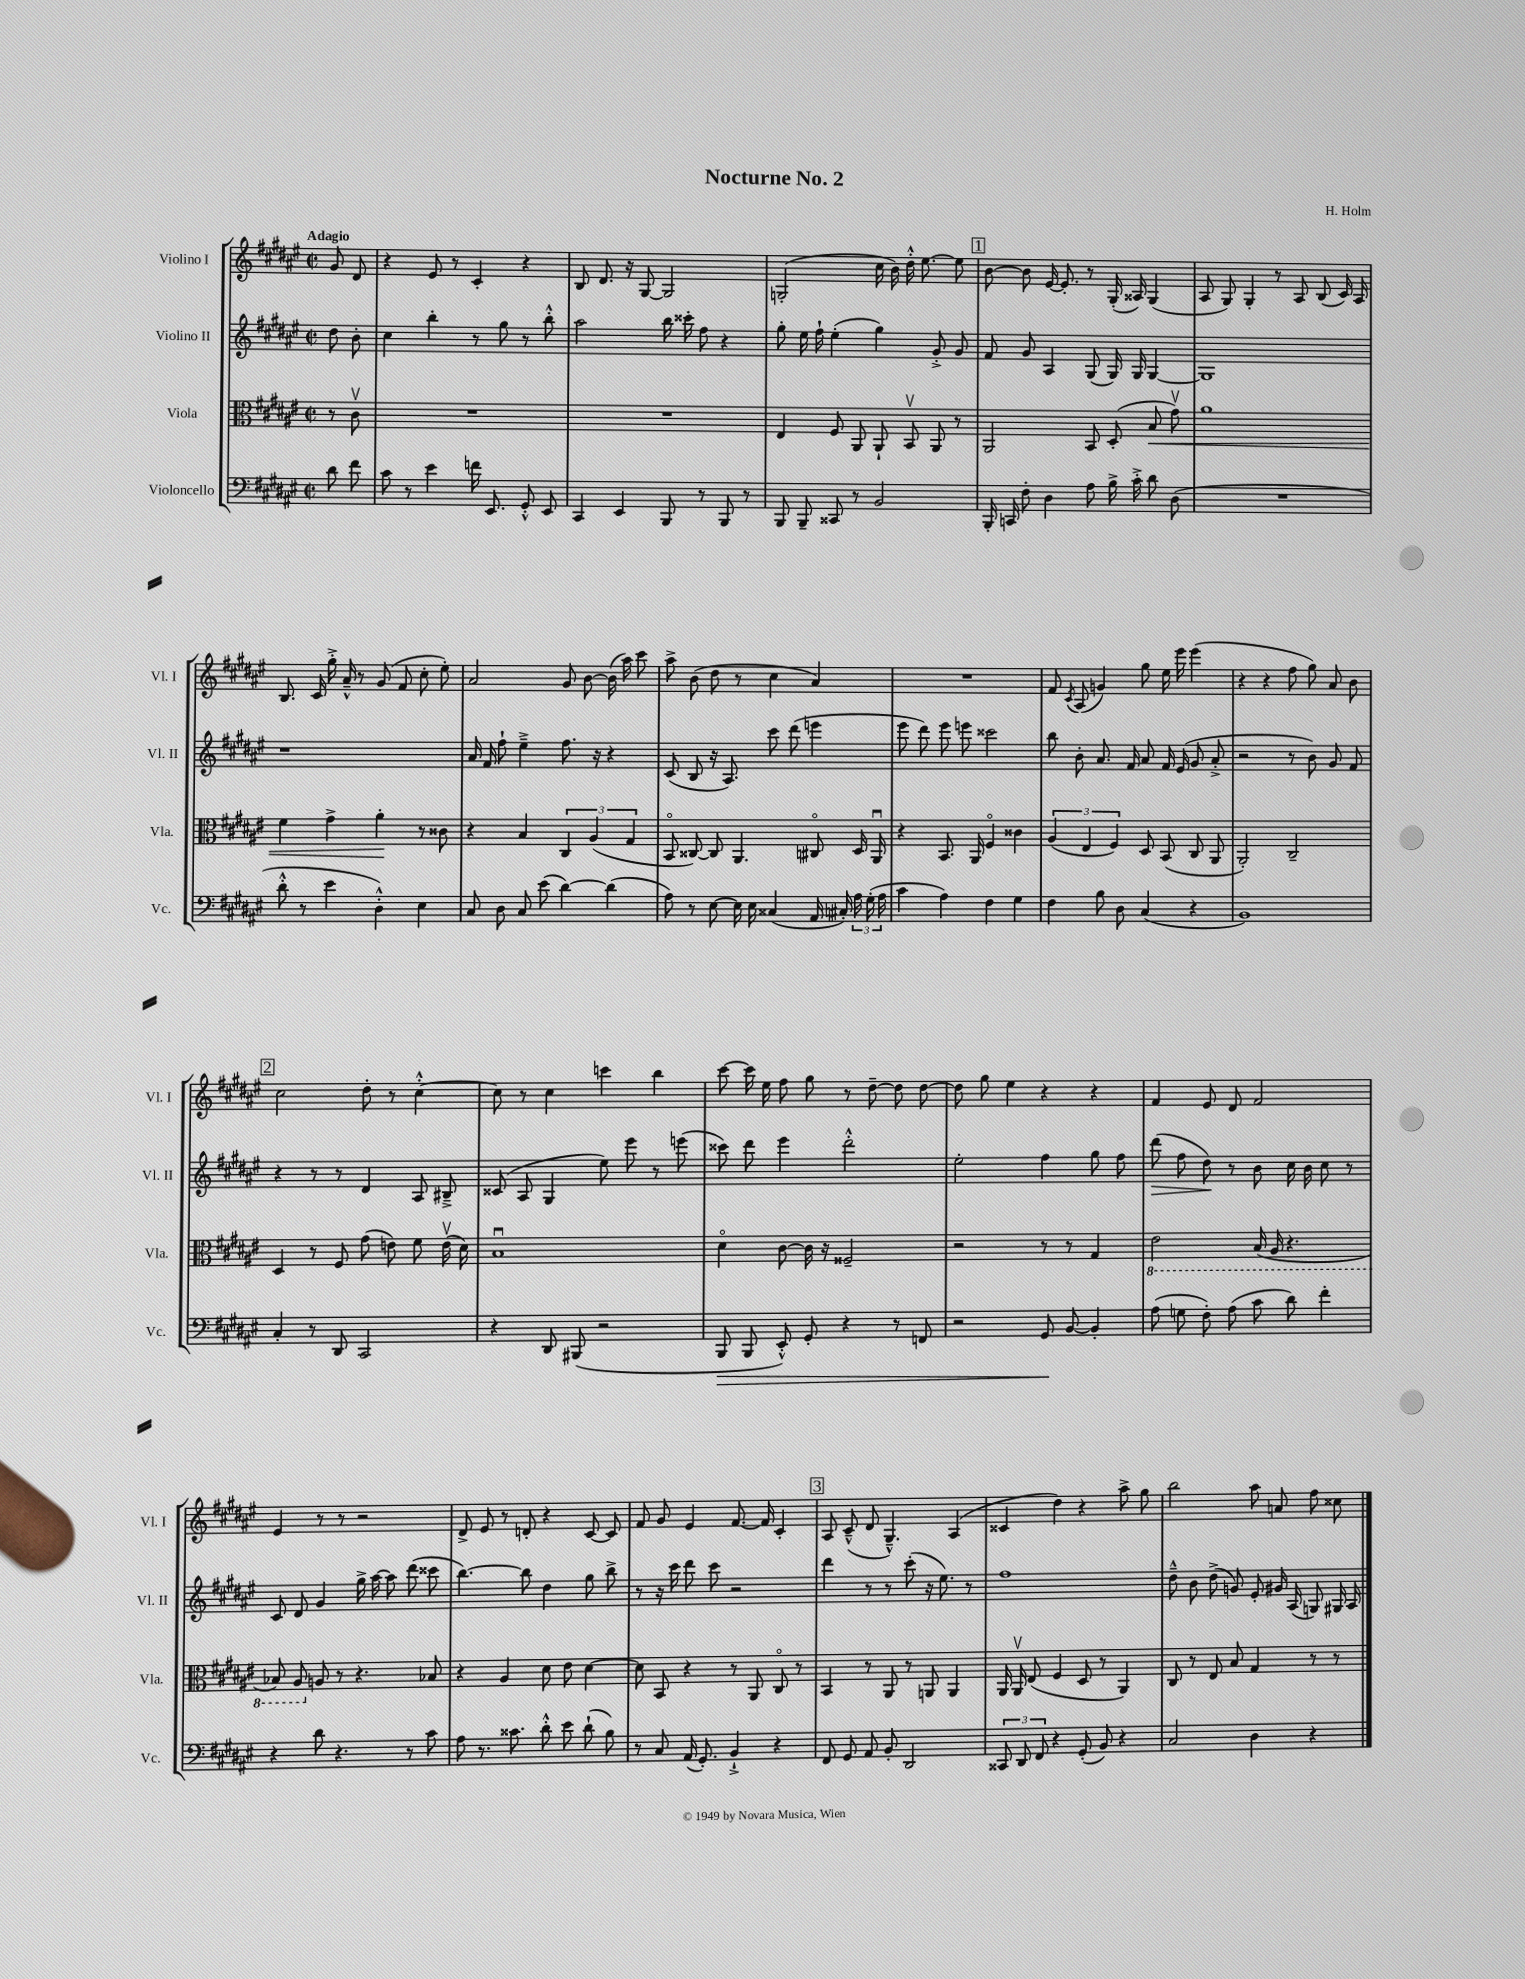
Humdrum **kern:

**kern	**dynam	**kern	**dynam	**kern	**dynam	**kern
*part4	*part4	*part3	*part3	*part2	*part2	*part1
*staff4	*staff4	*staff3	*staff3	*staff2	*staff2	*staff1
*I"Violoncello	*	*I"Viola	*	*I"Violino II	*	*I"Violino I
*I'Vc.	*	*I'Vla.	*	*I'Vl. II	*	*I'Vl. I
*clefF4	*	*clefC3	*	*clefG2	*	*clefG2
*k[f#c#g#d#a#e#]	*	*k[f#c#g#d#a#e#]	*	*k[f#c#g#d#a#e#]	*	*k[f#c#g#d#a#e#]
*M2/2	*	*M2/2	*	*M2/2	*	*M2/2
*met(c|)	*	*met(c|)	*	*met(c|)	*	*met(c|)
=	=	=	=	=	=	=
!	!	!	!	!	!	!LO:TX:a:B:t=Adagio
8d#\	.	8r	.	8dd#\	.	8g#/
8f#\	.	8c#v\	.	8b'\	.	8d#/
=1	=1	=1	=1	=1	=1	=1
8c#\	.	1r	.	4cc#\	.	4r
8r	.	.	.	.	.	.
4e#\	.	.	.	4bb'\	.	8e#/
.	.	.	.	.	.	8r
16fn\	.	.	.	8r	.	4c#'/
8.EE#/	.	.	.	.	.	.
.	.	.	.	8gg#\	.	.
8GG#'^^/	.	.	.	8r	.	4r
8EE#/	.	.	.	8bb'^^\	.	.
=2	=2	=2	=2	=2	=2	=2
4CC#/	.	1r	.	2aa#\	.	8B/
.	.	.	.	.	.	8.d#/
4EE#/	.	.	.	.	.	.
.	.	.	.	.	.	16r
.	.	.	.	.	.	[8G#/
8BBB/	.	.	.	16bb\	.	2G#/]
.	.	.	.	16ccc##X'\	.	.
8r	.	.	.	8ff#\	.	.
8BBB/	.	.	.	4r	.	.
8r	.	.	.	.	.	.
=3	=3	=3	=3	=3	=3	=3
8BBB/	.	4E#/	.	8gg#'\	.	(2Gn'/
8BBB~/	.	.	.	16ee#\	.	.
.	.	.	.	16ff#`\	.	.
8CC##X/	.	8F#/	.	(4ee#'\	.	.
8r	.	8AA#/	.	.	.	.
2BB/	.	8AA#`/	.	4gg#\)	.	16cc#\
.	.	.	.	.	.	16b\)
.	.	8BBv/	.	.	.	16dd#'^^\
.	.	.	.	.	.	[8.ee#\
.	.	8AA#/	.	8g#'^/	.	.
.	.	8r	.	8g#/	.	8ee#\]
!!LO:REH:place=s1:t=1
=4	=4	=4	=4	=4	=4	=4
16BBB'/	.	2AA#/	.	8f#/	.	[8b\
16CCn/	.	.	.	.	.	.
8F#'\	.	.	.	8g#/	.	8b\]
4D#\	.	.	.	4A#/	.	[16e#/
.	.	.	.	.	.	8.e#'/]
8A#\	.	8BB/	.	(8G#/	.	8r
16B^\	.	(8D#'/	.	16G#/)	.	(16G#'/
16c#'^\	.	.	.	16G#/	.	16A##X/)
!	!	!	!LO:HP:b	!	!	!
8d#\	.	8B/	<	[4G#/	.	(4G#/
(8D#\	.	8g#v\)	.	.	.	.
=5	=5	=5	=5	=5	=5	=5
1r	.	1a#	.	1G#]	.	8A#/
.	.	.	.	.	.	8G#/)
.	.	.	.	.	.	4G#'/
.	.	.	.	.	.	8r
.	.	.	.	.	.	8A#/
.	.	.	.	.	.	(8B/
.	.	.	.	.	.	16c#/)
.	.	.	.	.	.	16A#/
!!LO:LB:g=z
=6	=6	=6	=6	=6	=6	=6
8d#'^^\	.	4f#\	.	1r	.	8.B/
8r	.	.	.	.	.	.
.	.	.	.	.	.	16c#/
4e#\	.	4g#^\	.	.	.	16gg#'^\
.	.	.	.	.	.	16a#~^^/
.	.	.	.	.	.	8r
4D#'^^\)	.	4a#'\	.	.	.	(8g#/
.	.	.	.	.	.	8f#/
4E#\	.	8r	[	.	.	8cc#'\
.	.	8c##X\	.	.	.	8ee#'\)
=7	=7	=7	=7	=7	=7	=7
8C#/	.	4r	.	16a#/	.	2a#/
.	.	.	.	16f#/	.	.
8D#\	.	.	.	8ff#`\	.	.
8C#/	.	4B/	.	4ee#~^\	.	.
(8e#\	.	.	.	.	.	.
[4d#\)	.	6C#/	.	8.ff#\	.	8g#/
.	.	.	.	.	.	[8b\
.	.	(6A#/	.	.	.	.
.	.	.	.	16r	.	.
(4d#\]	.	.	.	4r	.	(16b\]
.	.	.	.	.	.	16aa#\)
.	.	6G#/	.	.	.	.
.	.	.	.	.	.	8ccc#\
=8	=8	=8	=8	=8	=8	=8
8A#\)	.	8BB/	.	(8c#/	.	8aa#^\
8r	.	[8C##X/)	.	8B/	.	(8b\
[8E#\	.	8C##/]	.	16r	.	8dd#\
.	.	.	.	8.A#/)	.	.
16E#\]	.	4.AA#/	.	.	.	8r
16E#\	.	.	.	.	.	.
(4C##X/	.	.	.	8ccc#\	.	4cc#\
.	.	.	.	(8ddd#\	.	.
16AA#/	.	8C#X/	.	4eeen\	.	4a#/)
16C#X'/)	.	.	.	.	.	.
24A#\	.	16D#/	.	.	.	.
(24G#'\	.	.	.	.	.	.
.	.	16AA#u/	.	.	.	.
24A#\	.	.	.	.	.	.
=9	=9	=9	=9	=9	=9	=9
4c#\	.	4r	.	8eee#\	.	1r
.	.	.	.	8ddd#\)	.	.
4A#\)	.	8.BB/	.	8eee#\	.	.
.	.	.	.	8eeen\	.	.
.	.	16AA#/	.	.	.	.
4F#\	.	4F#/	.	2ccc##X\	.	.
4G#\	.	4c##X\	.	.	.	.
=10	=10	=10	=10	=10	=10	=10
4F#\	.	(6A#/	.	8bb\	.	8f#/
.	.	.	.	.	.	8qc#/
.	.	.	.	8b'\	.	(8A#/
.	.	6E#/	.	.	.	.
8B\	.	.	.	8.a#/	.	4gn/)
.	.	6F#/)	.	.	.	.
8D#\	.	.	.	.	.	.
.	.	.	.	16f#/	.	.
(4C#/	.	8D#/	.	8a#/	.	8gg#\
.	.	(8BB/	.	16f#/	.	16ee#\
.	.	.	.	(16e#/	.	16eee#\
4r	.	8C#/	.	8g#/	.	(4eee#\
.	.	8AA#/	.	8a#'^/	.	.
=11	=11	=11	=11	=11	=11	=11
1BB)	.	2AA#'/)	.	2r	.	4r
.	.	.	.	.	.	4r
.	.	2C#~/	.	8r	.	8ff#\
.	.	.	.	8b\)	.	8gg#\)
.	.	.	.	8g#/	.	8a#/
.	.	.	.	8f#/	.	8b\
!!LO:LB:g=z
!!LO:REH:place=s1:t=2
=12	=12	=12	=12	=12	=12	=12
4C#'/	.	4D#/	.	4r	.	2cc#\
8r	.	8r	.	8r	.	.
8DD#/	.	8F#/	.	8r	.	.
2CC#/	.	(8g#\	.	4d#/	.	8dd#'\
.	.	8en\)	.	.	.	8r
.	.	8f#\	.	8A#/	.	[4cc#'^^\
.	.	(16ev\	.	8B#X~^/	.	.
.	.	16d#\)	.	.	.	.
=13	=13	=13	=13	=13	=13	=13
4r	.	1Bu	.	(8c##X/	.	8cc#\]
.	.	.	.	8A#/	.	8r
8DD#/	.	.	.	4G#/	.	4cc#\
(8BBB#X/	.	.	.	.	.	.
2r	.	.	.	8ee#\)	.	4cccn\
.	.	.	.	8eee#\	.	.
.	.	.	.	8r	.	4bb\
.	.	.	.	(8eeen\	.	.
=14	=14	=14	=14	=14	=14	=14
!	!LO:HP:b	!	!	!	!	!
8BBB/	>	4d#\	.	8ccc##X\)	.	[8ccc#\
8BBB/	.	.	.	8ddd#\	.	16ccc#\]
.	.	.	.	.	.	16ee#\
8EE#'^^/)	.	[8c#\	.	4eee#\	.	8ff#\
8GG#'/	.	16c#\]	.	.	.	8gg#\
.	.	16r	.	.	.	.
4r	.	2F##X~/	.	2ddd#'^^\	.	8r
.	.	.	.	.	.	[8dd#~\
8r	.	.	.	.	.	8dd#\]
8FFn/	.	.	.	.	.	[8dd#\
=15	=15	=15	=15	=15	=15	=15
2r	.	2r	.	2ee#'\	.	8dd#\]
.	.	.	.	.	.	8gg#\
.	.	.	.	.	.	4ee#\
8GG#/	.	8r	.	4ff#\	.	4r
[8BB/	]	8r	.	.	.	.
4BB'/]	.	4G#/	.	8gg#\	.	4r
.	.	.	.	8ff#\	.	.
=16	=16	=16	=16	=16	=16	=16
*	*	*8ba	*	*	*	*
!	!	!	!	!	!LO:HP:b	!
(8A#\	.	2E#\	.	(8ddd#\	>	4f#/
8Gn\	.	.	.	8ff#\	.	.
8F#'\)	.	.	.	8dd#\)	.	8e#/
(8A#\	.	.	.	8r	]	8d#/
8c#\	.	(16BB/	.	8b\	.	2f#/
.	.	16AA#/	.	.	.	.
8d#\)	.	4.r	.	16cc#\	.	.
.	.	.	.	16b\	.	.
4f#'\	.	.	.	8cc#\	.	.
.	.	.	.	8r	.	.
!!LO:LB:g=z
=17	=17	=17	=17	=17	=17	=17
4r	.	8BB-X/)	.	8c#/	.	4e#/
.	.	8AA#/	.	8d#/	.	.
*	*	*X8ba	*	*	*	*
8d#\	.	8An/	.	4g#/	.	8r
4.r	.	8r	.	.	.	8r
.	.	4.r	.	16gg#^\	.	2r
.	.	.	.	[16aa#\	.	.
.	.	.	.	8aa#\]	.	.
8r	.	.	.	(8ddd#\	.	.
8c#\	.	8B-X/	.	8ccc##X\	.	.
=18	=18	=18	=18	=18	=18	=18
8A#\	.	4r	.	[4.bb\)	.	8d#^/
8.r	.	.	.	.	.	8e#/
.	.	4A#/	.	.	.	8r
8.c##X\	.	.	.	.	.	.
.	.	.	.	8bb\]	.	8dn'/
8d#'^^\	.	8d#\	.	4dd#\	.	4r
8e#\	.	8e#\	.	.	.	.
(8d#`\	.	[4d#\	.	8gg#\	.	[8c#/
8B\)	.	.	.	8bb^\	.	8c#/]
=19	=19	=19	=19	=19	=19	=19
8r	.	8d#\]	.	8r	.	8f#/
8C#/	.	8BB/	.	16r	.	8g#/
.	.	.	.	16ccc#\	.	.
(16AA#/	.	4r	.	8ddd#\	.	4e#/
8.GG#'/)	.	.	.	.	.	.
.	.	.	.	8ccc#\	.	.
4BB`^/	.	8r	.	2r	.	[8.f#/
.	.	8AA#/	.	.	.	.
.	.	.	.	.	.	16f#/]
4r	.	8C#/	.	.	.	4c#'/
.	.	8r	.	.	.	.
!!LO:REH:place=s1:t=3
=20	=20	=20	=20	=20	=20	=20
8FF#/	.	4BB/	.	4ddd#\	.	8A#/
8GG#/	.	.	.	.	.	(8c#~^^/
8AA#/	.	8r	.	8r	.	8d#/
8BB'/	.	8AA#/	.	8r	.	4.G#~^^/)
2DD#/	.	8r	.	(8ccc#'\	.	.
.	.	8AAn/	.	16r	.	.
.	.	.	.	8.ee#\)	.	.
.	.	4AA/	.	.	.	(4A#/
.	.	.	.	8r	.	.
=21	=21	=21	=21	=21	=21	=21
12CC##X/	.	16AA#/	.	1ff#	.	4c##X/
.	.	16AA#v/	.	.	.	.
12DD#/	.	.	.	.	.	.
.	.	(8E#/	.	.	.	.
12FF#/	.	.	.	.	.	.
4r	.	4F#/	.	.	.	4dd#\)
(8GG#'/	.	8D#/	.	.	.	4r
8BB/)	.	8r	.	.	.	.
4r	.	4AA#/)	.	.	.	8aa#^\
.	.	.	.	.	.	8gg#\
=22	=22	=22	=22	=22	=22	=22
2C#/	.	8C#/	.	8dd#~^^\	.	2bb\
.	.	8r	.	8b\	.	.
.	.	8E#/	.	(8dd#^\	.	.
.	.	8B/	.	8gn/)	.	.
4D#\	.	4G#/	.	8e#'/	.	8aa#\
.	.	.	.	16g#X/	.	8an/
.	.	.	.	(16A#/	.	.
4r	.	8r	.	8Gn/)	.	8ff#\
.	.	8r	.	16G#X/	.	8cc##X\
.	.	.	.	16A#/	.	.
==	==	==	==	==	==	==
*-	*-	*-	*-	*-	*-	*-
